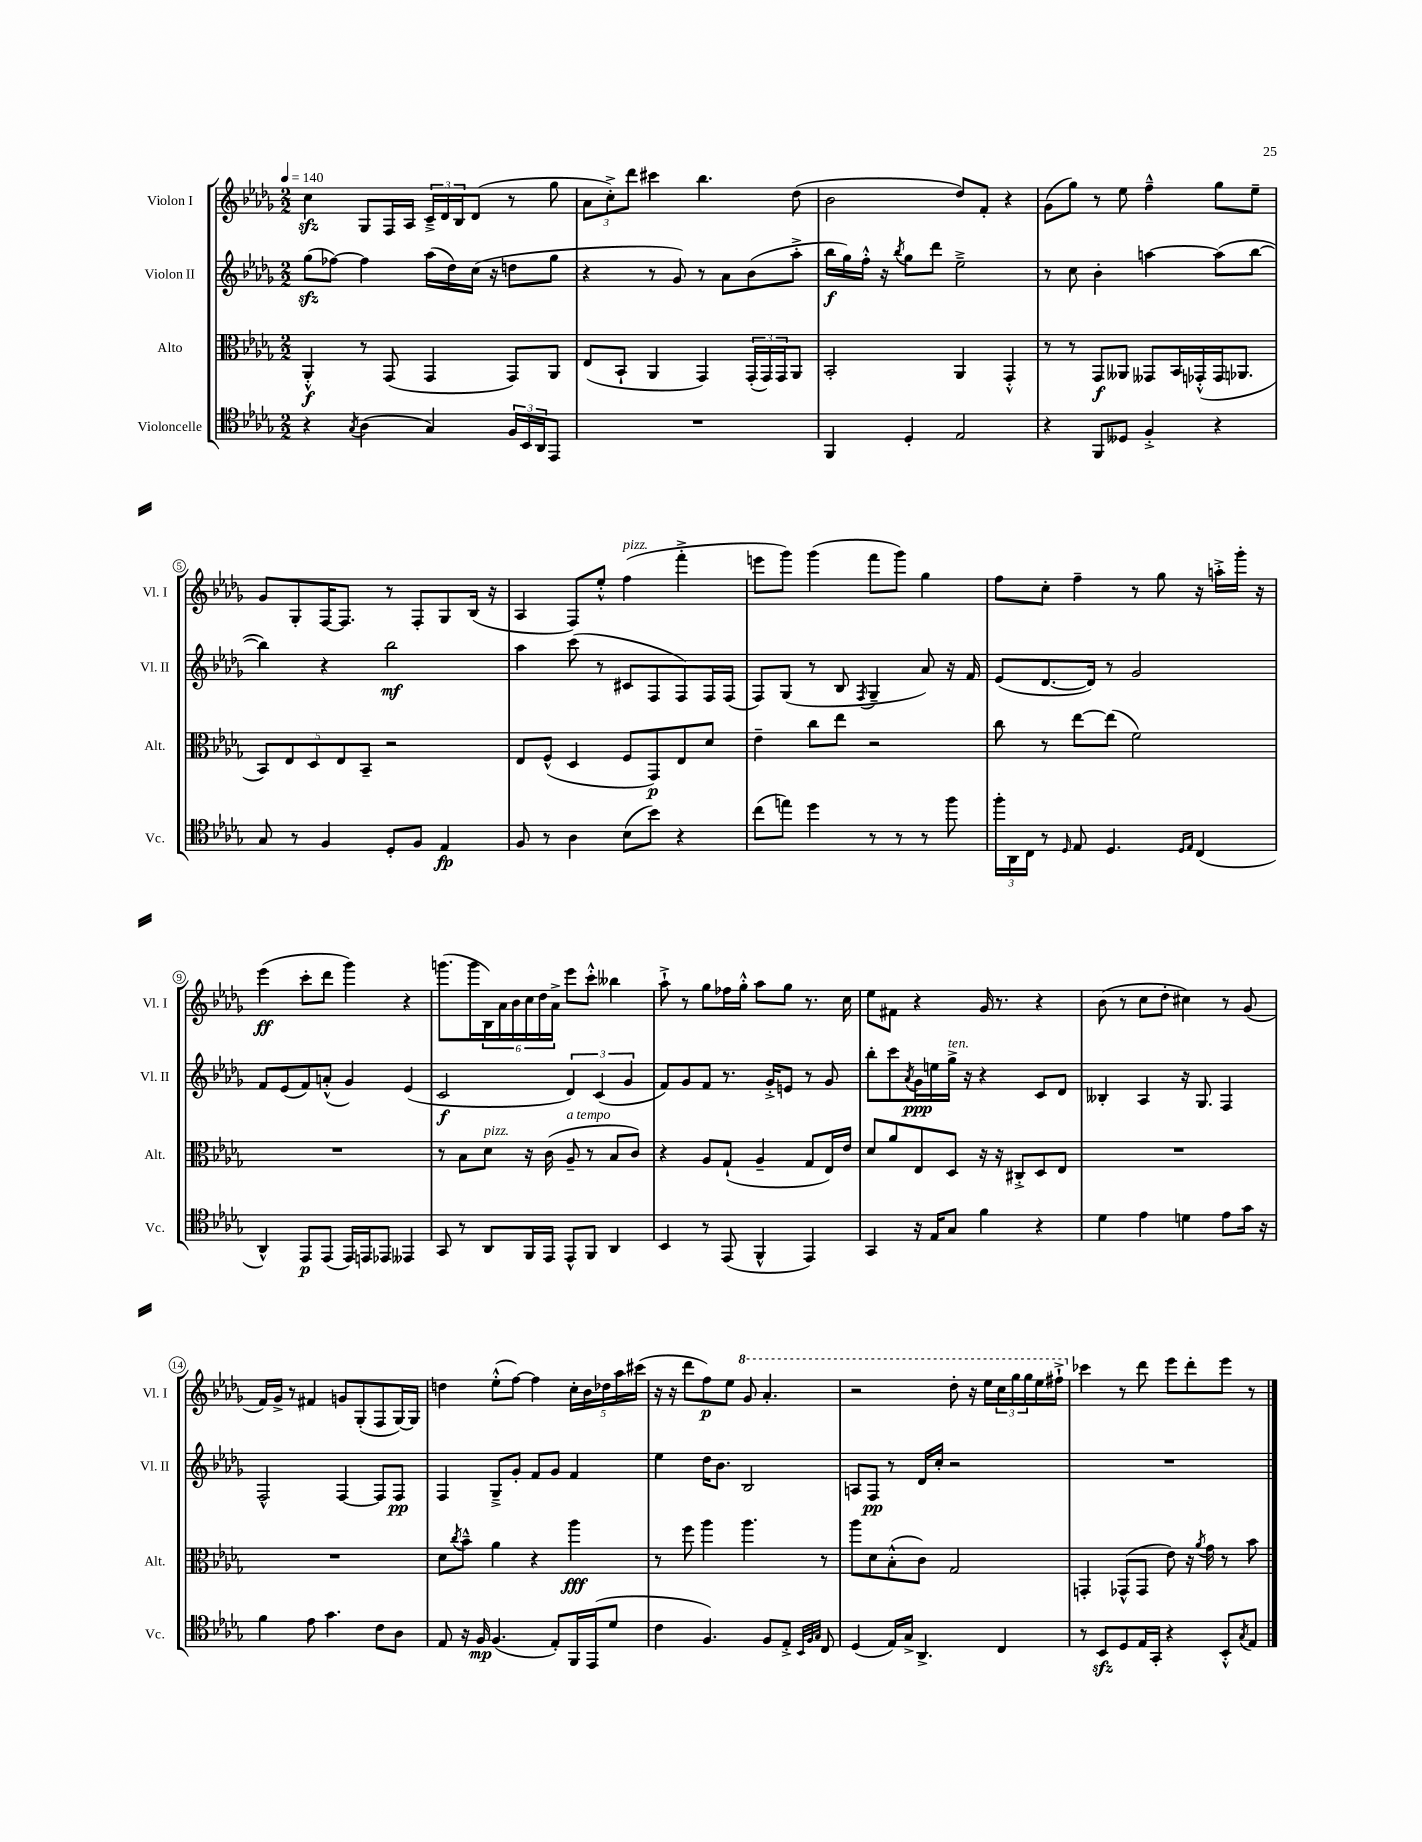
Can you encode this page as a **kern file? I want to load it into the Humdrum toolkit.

**kern	**dynam	**kern	**dynam	**kern	**dynam	**kern	**dynam
*part4	*part4	*part3	*part3	*part2	*part2	*part1	*part1
*staff4	*staff4	*staff3	*staff3	*staff2	*staff2	*staff1	*staff1
*I"Violoncelle	*	*I"Alto	*	*I"Violon II	*	*I"Violon I	*
*I'Vc.	*	*I'Alt.	*	*I'Vl. II	*	*I'Vl. I	*
*clefC4	*	*clefC3	*	*clefG2	*	*clefG2	*
*k[b-e-a-d-g-]	*	*k[b-e-a-d-g-]	*	*k[b-e-a-d-g-]	*	*k[b-e-a-d-g-]	*
*M2/2	*	*M2/2	*	*M2/2	*	*M2/2	*
*MM140	*	*MM140	*	*MM140	*	*MM140	*
=1	=1	=1	=1	=1	=1	=1	=1
4r	.	4AA-'^^/	f	(8gg-zz\L	.	4cczz\	.
.	.	.	.	[8ff-X\J)	.	.	.
8qG-/	.	.	.	.	.	.	.
(4A-\	.	8r	.	4ff-\]	.	8G-/L	.
.	.	(8GG-/	.	.	.	16F/L	.
.	.	.	.	.	.	16A-/JJ	.
4G-/)	.	4GG-/	.	(16aa-\LL	.	24c~^/LL	.
.	.	.	.	.	.	24d-/	.
.	.	.	.	16dd-\)	.	.	.
.	.	.	.	.	.	24B-/J	.
.	.	.	.	(16cc\JJ	.	(8d-/J	.
.	.	.	.	16r	.	.	.
24F/LL	.	8GG-/L)	.	8ddn\L	.	8r	.
24BB-/	.	.	.	.	.	.	.
24AA-/J	.	.	.	.	.	.	.
8EE-/J	.	8AA-/J	.	8gg-\J	.	8gg-\	.
=2	=2	=2	=2	=2	=2	=2	=2
1r	.	(8E-/L	.	4r	.	12a-\L	.
.	.	.	.	.	.	12cc'^\)	.
.	.	8BB-`/J	.	.	.	.	.
.	.	.	.	.	.	12ddd-\J	.
.	.	4AA-/	.	8r	.	4ccc#X\	.
.	.	.	.	8g-/)	.	.	.
.	.	4GG-/)	.	8r	.	4.bb-\	.
.	.	.	.	8a-\L	.	.	.
.	.	(24GG-'/LL	.	(8b-\	.	.	.
.	.	24GG-/)	.	.	.	.	.
.	.	24GG-/J	.	.	.	.	.
.	.	8AA-/J	.	8aa-'^\J	.	(8dd-\	.
=3	=3	=3	=3	=3	=3	=3	=3
4FF/	.	2BB-'/	.	16bb-\LL	f	2b-\	.
.	.	.	.	16gg-\)	.	.	.
.	.	.	.	16ff'^^\JJ	.	.	.
.	.	.	.	16r	.	.	.
.	.	.	.	8qbb-/	.	.	.
4D-'/	.	.	.	8gg-\L	.	.	.
.	.	.	.	8ddd-\J	.	.	.
2E-/	.	4AA-/	.	2ee-~^\	.	8dd-/L)	.
.	.	.	.	.	.	8f'/J	.
.	.	4GG-'^^/	.	.	.	4r	.
=4	=4	=4	=4	=4	=4	=4	=4
4r	.	8r	.	8r	.	(8g-\L	.
.	.	8r	.	8cc\	.	8gg-\J)	.
8FF/L	.	8GG-/L	f	4b-'\	.	8r	.
8D--X/J	.	8AA--X/J	.	.	.	8ee-\	.
4F'^/	.	8GG--X/L	.	[4aan\	.	4ff~^^\	.
.	.	16BB-/L	.	.	.	.	.
.	.	(16GG-X'^^/	.	.	.	.	.
4r	.	16GG-/J	.	(8aa\L]	.	8gg-\L	.
.	.	8.AA-X/J	.	.	.	.	.
.	.	.	.	[8bb-\J	.	8ee-~\J	.
!!LO:LB:g=z
=5	=5	=5	=5	=5	=5	=5	=5
8G-/	.	10BB-/L)	.	4bb-\])	.	8g-/L	.
.	.	10E-/	.	.	.	.	.
8r	.	.	.	.	.	8G-'/	.
.	.	10D-/	.	.	.	.	.
4F/	.	.	.	4r	.	[16F/K	.
.	.	10E-/	.	.	.	.	.
.	.	.	.	.	.	8.F/J]	.
.	.	10BB-~/J	.	.	.	.	.
8D-'/L	.	2r	.	2bb-\	mf	8r	.
8F/J	.	.	.	.	.	8F'/L	.
4E-/	fp	.	.	.	.	8G-/	.
.	.	.	.	.	.	(16B-/Jk	.
.	.	.	.	.	.	16r	.
=6	=6	=6	=6	=6	=6	=6	=6
8F/	.	8E-/L	.	4aa-\	.	4A-/	.
8r	.	(8F^^/J	.	.	.	.	.
4A-\	.	4D-/	.	(8ccc\	.	8F/L)	.
.	.	.	.	8r	.	8ee-'^^/J	.
!	!	!	!	!	!	!LO:TX:a:i:t=pizz.	!
(8B-\L	.	8F/L	.	8c#X/L	.	(4ff\	.
8b-\J)	.	8GG-/)	p	8F/	.	.	.
4r	.	8E-/	.	8F/)	.	4fff'^\	.
.	.	8d-/J	.	16F/L	.	.	.
.	.	.	.	(16F/JJ	.	.	.
=7	=7	=7	=7	=7	=7	=7	=7
(8cc\L	.	4e-~\	.	8F/L)	.	8eeen\L	.
8een\J)	.	.	.	(8G-/J	.	8ggg-\J)	.
4dd-\	.	8cc\L	.	8r	.	(4ggg-\	.
.	.	8ee-\J	.	8B-/	.	.	.
.	.	.	.	8qF/	.	.	.
8r	.	2r	.	4G-~/	.	8fff\L	.
8r	.	.	.	.	.	8ggg-\J)	.
8r	.	.	.	8a-/)	.	4gg-\	.
8ff\	.	.	.	16r	.	.	.
.	.	.	.	16f/	.	.	.
=8	=8	=8	=8	=8	=8	=8	=8
24ff'\LL	.	8cc\	.	(8e-/L	.	8ff\L	.
24AA-\	.	.	.	.	.	.	.
24C\JJ	.	.	.	.	.	.	.
8r	.	8r	.	[8.d-/	.	8cc'\J	.
16qqD-/	.	.	.	.	.	.	.
8E-/	.	[8ee-\L	.	.	.	4ff~\	.
.	.	.	.	16d-/Jk])	.	.	.
4.D-/	.	(8ee-\J]	.	8r	.	.	.
.	.	2f\)	.	2g-/	.	8r	.
.	.	.	.	.	.	8gg-\	.
16qqD-/LL	.	.	.	.	.	.	.
16qqE-/JJ	.	.	.	.	.	.	.
(4C/	.	.	.	.	.	16r	.
.	.	.	.	.	.	16aan'^\LL	.
.	.	.	.	.	.	16ggg-'\JJ	.
.	.	.	.	.	.	16r	.
!!LO:LB:g=z
=9	=9	=9	=9	=9	=9	=9	=9
4AA-^^/)	.	1r	.	8f/L	.	(4eee-\	ff
.	.	.	.	(8e-/	.	.	.
8EE-/L	p	.	.	8f/)	.	8ccc'\L	.
(8EE-/J	.	.	.	(8an'^^/J	.	8ddd-\J	.
16EE-/LL)	.	.	.	4g-/)	.	4ggg-\)	.
16EEn/J	.	.	.	.	.	.	.
8EE-X/J	.	.	.	.	.	.	.
4EE--X/	.	.	.	(4e-/	.	4r	.
=10	=10	=10	=10	=10	=10	=10	=10
8GG-/	.	8r	.	2c/	f	(8.gggn\L	.
8r	.	8B-\L	.	.	.	.	.
.	.	.	.	.	.	16ggg\L	.
!	!	!LO:TX:a:i:t=pizz.	!	!	!	!	!
8AA-/L	.	8d-\J	.	.	.	24B-\)	.
.	.	.	.	.	.	24a-\	.
.	.	.	.	.	.	24b-\	.
16FF/L	.	16r	.	.	.	24cc\	.
.	.	.	.	.	.	24dd-\	.
16EE-/JJ	.	(16c\	.	.	.	.	.
.	.	.	.	.	.	24a-^\JJ	.
!	!	!LO:TX:a:i:t=a tempo	!	!	!	!	!
8EE-^^/L	.	8A-~/	.	6d-/)	.	8eee-\L	.
8FF/J	.	8r	.	.	.	8ccc'^^\J	.
.	.	.	.	(6c/	.	.	.
4AA-/	.	8B-/L	.	.	.	4bb--X\	.
.	.	.	.	6g-/	.	.	.
.	.	8c/J)	.	.	.	.	.
=11	=11	=11	=11	=11	=11	=11	=11
4BB-/	.	4r	.	8f/L)	.	8aa-`^\	.
.	.	.	.	8g-/	.	8r	.
8r	.	8A-/L	.	8f/J	.	8gg-\L	.
(8EE-/	.	(8G-`/J	.	8.r	.	16ff-X\L	.
.	.	.	.	.	.	16gg-'^^\JJ	.
4FF^^/	.	4A-~/	.	.	.	8aa-\L	.
.	.	.	.	16g-'^/KL	.	.	.
.	.	.	.	8en/J	.	8gg-\J	.
4EE-/)	.	8G-/L	.	8r	.	8.r	.
.	.	16E-/L)	.	8g-/	.	.	.
.	.	16e-/JJ	.	.	.	16cc\	.
=12	=12	=12	=12	=12	=12	=12	=12
4GG-/	.	8d-/L	.	8bb-'\L	.	8ee-\L	.
.	.	8a-/	.	8ccc\	.	8f#X\J	.
.	.	.	.	8qa-/	.	.	.
16r	.	8E-/	.	16g-\L	ppp	4r	.
16E-/KL	.	.	.	16een\	.	.	.
!	!	!	!	!LO:TX:a:i:t=ten.	!	!	!
8G-/J	.	8D-/J	.	16gg-^\JJ	.	.	.
.	.	.	.	16r	.	.	.
4f\	.	16r	.	4r	.	16g-/	.
.	.	16r	.	.	.	8.r	.
.	.	8C#X'^/L	.	.	.	.	.
4r	.	8D-/	.	8c/L	.	4r	.
.	.	8E-/J	.	8d-/J	.	.	.
=13	=13	=13	=13	=13	=13	=13	=13
4d-\	.	1r	.	4B--X'/	.	(8b-\	.
.	.	.	.	.	.	8r	.
4e-\	.	.	.	4A-/	.	8cc\L	.
.	.	.	.	.	.	8dd-'\J	.
4dn\	.	.	.	16r	.	4cc#X\)	.
.	.	.	.	8.G-/	.	.	.
8e-\L	.	.	.	4F/	.	8r	.
16g-\Jk	.	.	.	.	.	(8g-/	.
16r	.	.	.	.	.	.	.
!!LO:LB:g=z
=14	=14	=14	=14	=14	=14	=14	=14
4f\	.	1r	.	2F^^/	.	16f/LL)	.
.	.	.	.	.	.	16g-^/JJ	.
.	.	.	.	.	.	8r	.
8e-\	.	.	.	.	.	4f#X/	.
4.g-\	.	.	.	.	.	.	.
.	.	.	.	[4F/	.	8gn/L	.
.	.	.	.	.	.	(8G-'/	.
8c\L	.	.	.	8F/L]	.	8F/	.
8A-\J	.	.	.	8F/J	pp	[16G-/L)	.
.	.	.	.	.	.	16G-/JJ]	.
=15	=15	=15	=15	=15	=15	=15	=15
8E-/	.	8d-\L	.	4F/	.	4ddn\	.
.	.	8qcc/	.	.	.	.	.
16r	.	8b-~^^\J	.	.	.	.	.
16F/	mp	.	.	.	.	.	.
(4.F/	.	4a-\	.	8G-~^/L	.	(8ee-'^^\L	.
.	.	.	.	8g-'/J	.	[8ff\J)	.
.	.	4r	.	8f/L	.	4ff\]	.
8E-'/L)	.	.	.	8g-/J	.	.	.
16FF/L	.	4aa-\	fff	4f/	.	20cc'\LL	.
.	.	.	.	.	.	20b-\	.
(16EE-/J	.	.	.	.	.	.	.
.	.	.	.	.	.	20dd-X\	.
8d-/J	.	.	.	.	.	.	.
.	.	.	.	.	.	20aa-\	.
.	.	.	.	.	.	(20ccc#X\JJ	.
=16	=16	=16	=16	=16	=16	=16	=16
4c\	.	8r	.	4ee-\	.	16r	.
.	.	.	.	.	.	16r	.
.	.	8ff\	.	.	.	8ddd-\L	.
4.F/)	.	4aa-\	.	16dd-\KL	.	8ff\)	p
.	.	.	.	8.b-\J	.	.	.
.	.	.	.	.	.	8ee-\J	.
*	*	*	*	*	*	*8va	*
.	.	4.aa-\	.	2B-/	.	8gg-/	.
8F/L	.	.	.	.	.	4.aa-'/	.
8E-'^/J	.	.	.	.	.	.	.
32qqBB-/LLL	.	.	.	.	.	.	.
32qqF/	.	.	.	.	.	.	.
32qqG-/JJJ	.	.	.	.	.	.	.
8C/	.	8r	.	.	.	.	.
=17	=17	=17	=17	=17	=17	=17	=17
(4D-/	.	8aa-\L	.	8An/L	.	2r	.
.	.	8d-\	.	8F/J	pp	.	.
16E-/LL)	.	(8B-'^^\	.	8r	.	.	.
16G-^/JJ	.	.	.	.	.	.	.
4.AA-^/	.	8c\J)	.	16d-/LL	.	.	.
.	.	.	.	16cc'/JJ	.	.	.
.	.	2G-/	.	2r	.	8ddd-'\	.
.	.	.	.	.	.	16r	.
.	.	.	.	.	.	16eee-\LL	.
4C/	.	.	.	.	.	24ccc\	.
.	.	.	.	.	.	24ggg-\	.
.	.	.	.	.	.	24ggg-\	.
.	.	.	.	.	.	16eee-\	.
.	.	.	.	.	.	16fff#X`^\JJ	.
=18	=18	=18	=18	=18	=18	=18	=18
*	*	*	*	*	*	*X8va	*
8r	.	4GGn'/	.	1r	.	4ccc-X\	.
8BB-zz/L	.	.	.	.	.	.	.
8D-/	.	(8GG-X^^/L	.	.	.	8r	.
16E-/L	.	8GG-/J	.	.	.	8ddd-\	.
16GG-'/JJ	.	.	.	.	.	.	.
4r	.	8e-\)	.	.	.	8eee-\L	.
.	.	16r	.	.	.	8ddd-'\	.
.	.	8qa-/	.	.	.	.	.
.	.	16g-\	.	.	.	.	.
8BB-'^^/L	.	8r	.	.	.	8eee-\J	.
8qG-/	.	.	.	.	.	.	.
8E-/J	.	8b-\	.	.	.	8r	.
==	==	==	==	==	==	==	==
*-	*-	*-	*-	*-	*-	*-	*-
